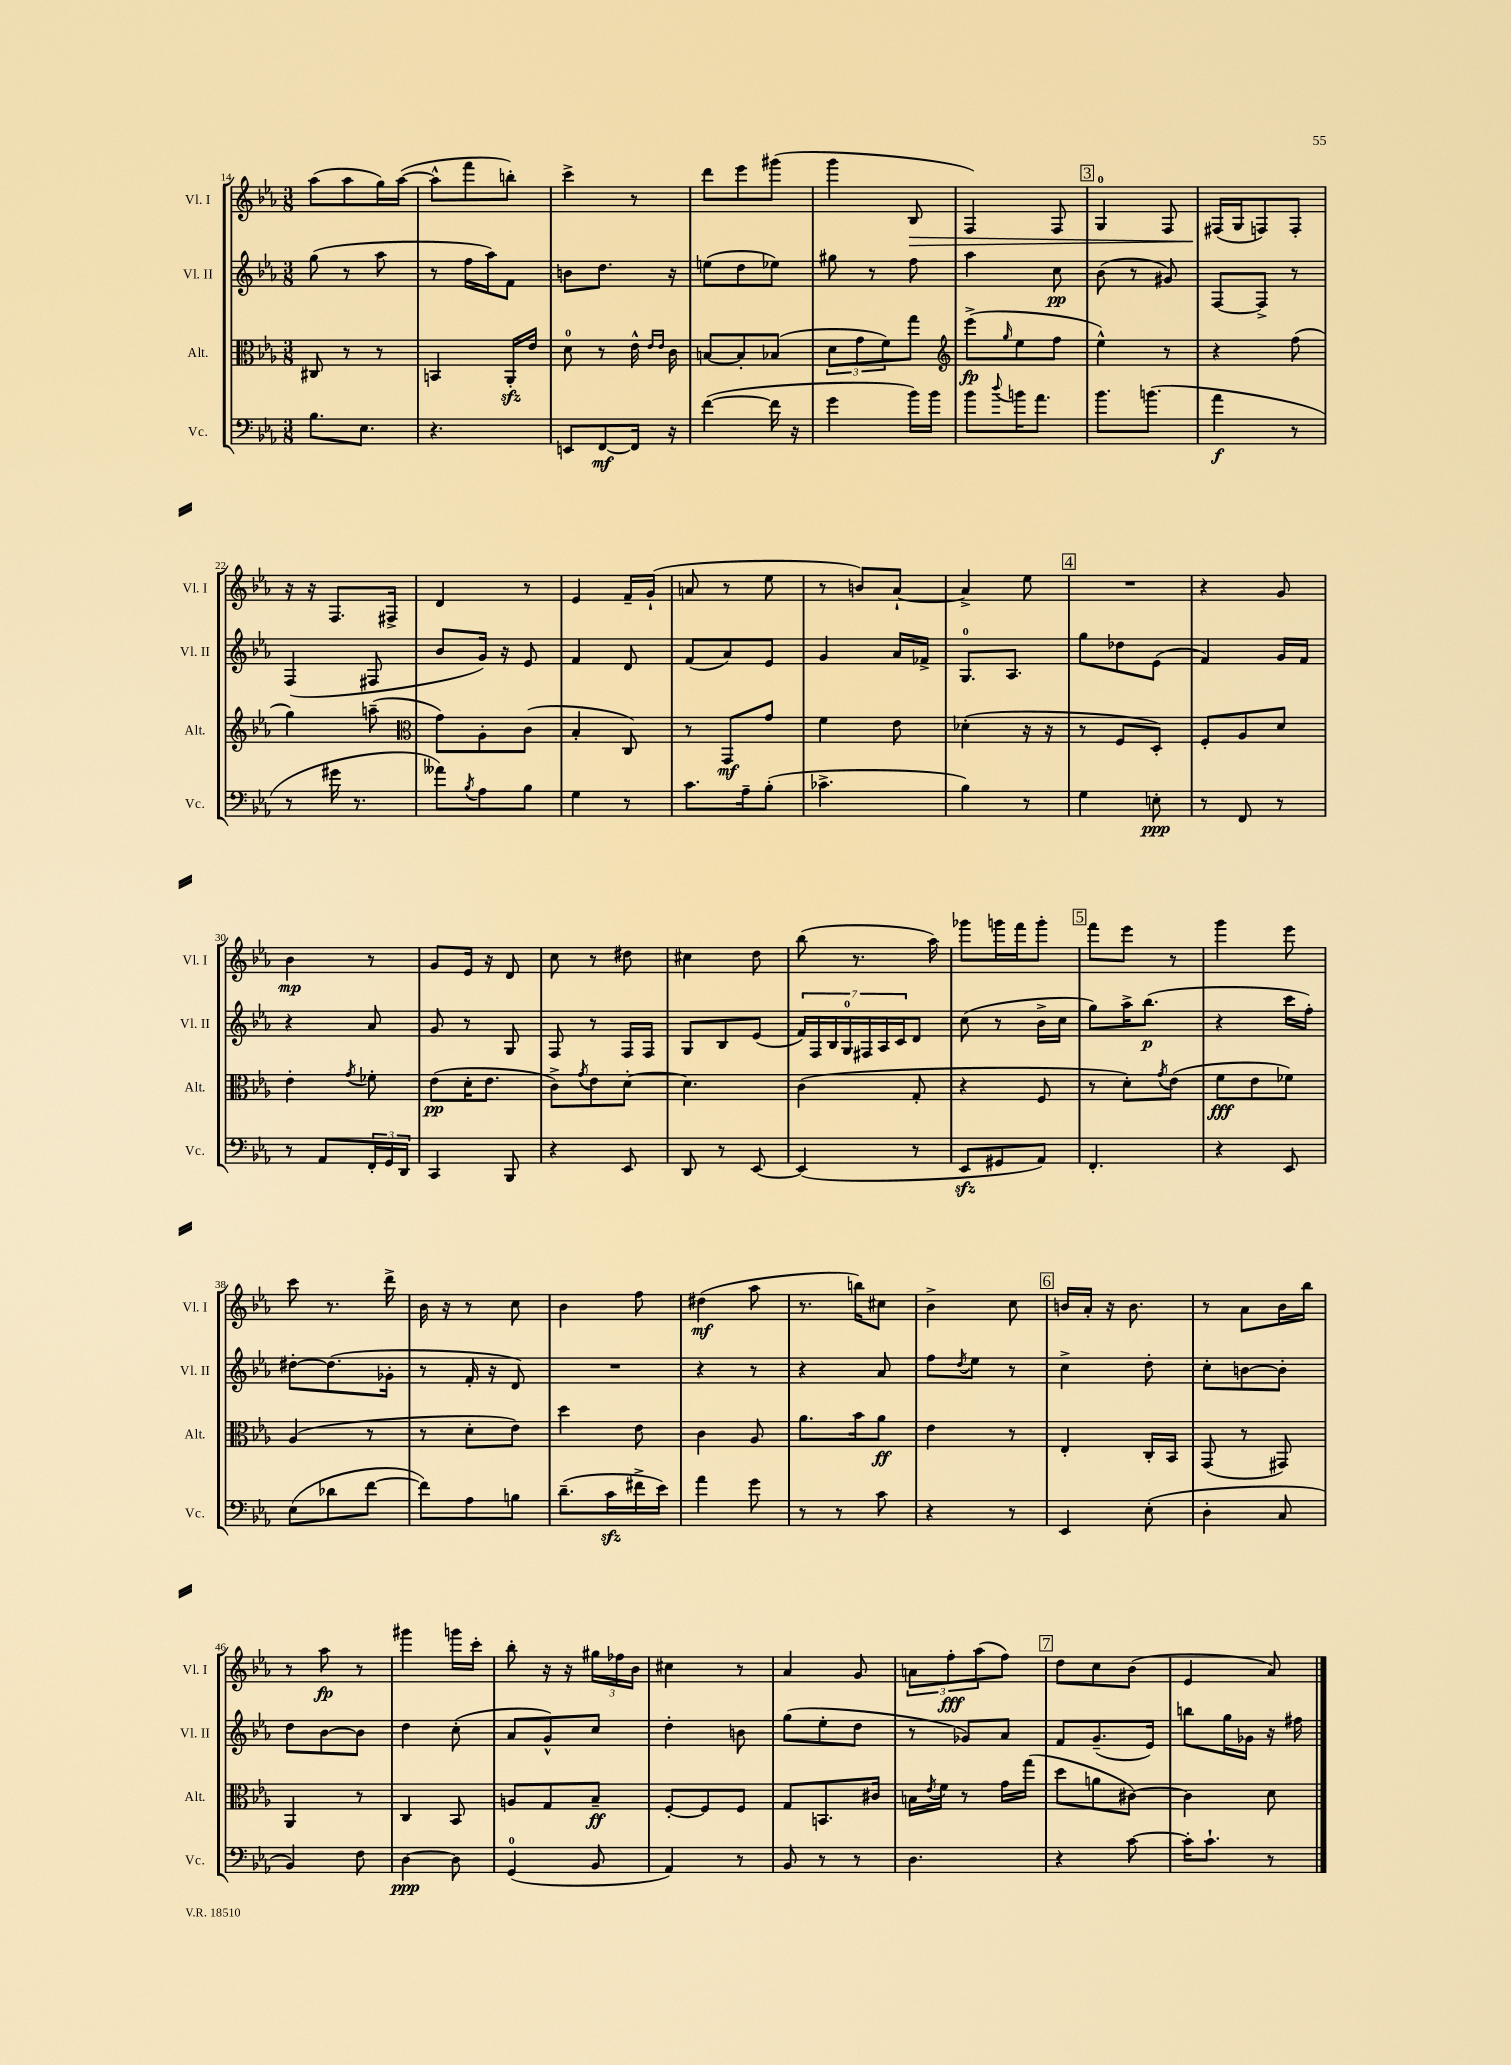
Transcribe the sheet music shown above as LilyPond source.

<<
\new StaffGroup <<
\new Staff = "s0" \with { instrumentName = "Vl. I" shortInstrumentName = "Vl. I" } {
    \clef treble \key ees \major \numericTimeSignature \time 3/8
    aes''8( aes''8 g''16) aes''16~( |
    aes''8-^ f'''8 b''8-.) |
    c'''4-> r8 |
    d'''8 ees'''8 gis'''8( |
    g'''4 bes8\> |
    f4) f8 |
    \mark \markup { \box "3" } g4-0 f8 |
    fis16\!( g16 f8) f8-. |
    r16 r16 f8. fis16-> |
    d'4 r8 |
    ees'4 f'16-- g'16-!( |
    a'8 r8 ees''8 |
    r8 b'8) aes'8~-! |
    aes'4-> ees''8 |
    \mark \markup { \box "4" } R4. |
    r4 g'8 |
    bes'4\mp r8 |
    g'8 ees'16 r16 d'8 |
    c''8 r8 dis''8 |
    cis''4 d''8 |
    bes''8( r8. aes''16) |
    ges'''8 g'''16 f'''16 g'''8-. |
    \mark \markup { \box "5" } f'''8 ees'''8 r8 |
    g'''4 ees'''8 |
    c'''8 r8. d'''16-> |
    bes'16 r16 r8 c''8 |
    bes'4 f''8 |
    dis''4\mf( aes''8 |
    r8. b''16) cis''8 |
    bes'4-> c''8 |
    \mark \markup { \box "6" } b'16 aes'16-. r16 b'8. |
    r8 aes'8 bes'16 bes''16 |
    r8 aes''8\fp r8 |
    gis'''4 g'''16 c'''16-. |
    bes''8-. r16 r16 \tuplet 3/2 { gis''16 fes''16 bes'16 } |
    cis''4 r8 |
    aes'4 g'8 |
    \tuplet 3/2 { a'8 f''8-.\fff aes''8( } f''8) |
    \mark \markup { \box "7" } d''8 c''8 bes'8( |
    ees'4 aes'8) \bar "|." |
}
\new Staff = "s1" \with { instrumentName = "Vl. II" shortInstrumentName = "Vl. II" } {
    \clef treble \key ees \major \numericTimeSignature \time 3/8
    g''8( r8 aes''8 |
    r8 f''16 aes''16) f'8 |
    b'8 d''8. r16 |
    e''8( d''8 ees''8) |
    gis''8 r8 f''8 |
    aes''4 c''8\pp |
    \mark \markup { \box "3" } bes'8( r8 gis'8) |
    f8~ f8-> r8 |
    f4( fis8 |
    bes'8 g'16) r16 ees'8 |
    f'4 d'8 |
    f'8( aes'8) ees'8 |
    g'4 aes'16 fes'16-> |
    g8.-0 aes8. |
    \mark \markup { \box "4" } g''8 des''8 ees'8( |
    f'4) g'16 f'16 |
    r4 aes'8 |
    g'8 r8 g8 |
    f8 r8 f16 f16 |
    g8 bes8 ees'8( |
    \tuplet 7/4 { f'16) f16 bes16 g16-0 fis16 aes16 c'16 } d'8 |
    c''8( r8 bes'16-> c''16 |
    \mark \markup { \box "5" } g''8) aes''16-> bes''8.\p( |
    r4 c'''16 f''16-.) |
    dis''8~-. dis''8.( ges'16-. |
    r8 f'16-. r16 d'8) |
    R4. |
    r4 r8 |
    r4 aes'8 |
    f''8 \acciaccatura { d''8 } ees''8 r8 |
    \mark \markup { \box "6" } c''4-> d''8-. |
    c''8-. b'8~ b'8-. |
    d''8 bes'8~ bes'8 |
    d''4 c''8-.( |
    aes'8 g'8-^) c''8 |
    d''4-. b'8 |
    g''8( ees''8-. d''8 |
    r8 ges'8) aes'8 |
    \mark \markup { \box "7" } f'8 g'8.--( ees'16) |
    b''8 g''16 ges'16 r16 fis''16 \bar "|." |
}
\new Staff = "s2" \with { instrumentName = "Alt." shortInstrumentName = "Alt." } {
    \clef alto \key ees \major \numericTimeSignature \time 3/8
    cis8 r8 r8 |
    b,4 aes,16-.\sfz ees'16 |
    d'8-0 r8 ees'16-^ \grace { ees'16 ees'16 } c'16 |
    b8~ b8-. bes8( |
    \tuplet 3/2 { d'8 g'8 f'8) } g''8 |
    \clef treble ees'''8->\fp( \grace { g''16 } ees''8 f''8 |
    \mark \markup { \box "3" } ees''4-^) r8 |
    r4 f''8( |
    g''4) a''8--( |
    \clef alto g'8) aes8-. c'8( |
    bes4-. c8) |
    r8 g,8\mf g'8 |
    f'4 ees'8 |
    des'4-.( r16 r16 |
    \mark \markup { \box "4" } r8 f8 d8-.) |
    f8-. aes8 d'8 |
    ees'4-. \acciaccatura { g'8 } fes'8-. |
    ees'8\pp( d'16-. ees'8. |
    c'8->) \acciaccatura { g'8 } ees'8 d'8~-. |
    d'4. |
    c'4( g8-. |
    r4 f8 |
    \mark \markup { \box "5" } r8 d'8-.) \acciaccatura { g'8 } ees'8( |
    f'8\fff ees'8 fes'8) |
    aes4( r8 |
    r8 d'8-. ees'8) |
    d''4 ees'8 |
    c'4 aes8 |
    aes'8. bes'16 aes'8\ff |
    ees'4 r8 |
    \mark \markup { \box "6" } ees4-. c16-. bes,16 |
    g,8( r8 gis,8) |
    aes,4 r8 |
    c4 bes,8 |
    a8 g8 bes8--\ff |
    f8~-. f8 f8 |
    g8 b,8. cis'16 |
    b16 \acciaccatura { ees'8 } f'16 r8 g'16 g''16( |
    \mark \markup { \box "7" } d''8 a'8 cis'8~) |
    cis'4 d'8 \bar "|." |
}
\new Staff = "s3" \with { instrumentName = "Vc." shortInstrumentName = "Vc." } {
    \clef bass \key ees \major \numericTimeSignature \time 3/8
    bes8. ees8. |
    r4. |
    e,8 f,8~\mf f,16 r16 |
    f'4~( f'16 r16 |
    g'4 bes'16) bes'16 |
    bes'8 \appoggiatura { d''8 } b'16 aes'8. |
    \mark \markup { \box "3" } bes'8. b'8.( |
    aes'4\f r8 |
    r8 gis'16 r8. |
    aeses'8) \acciaccatura { bes8 } aes8 bes8 |
    g4 r8 |
    c'8. aes16-- bes8-.( |
    ces'4.-> |
    bes4) r8 |
    \mark \markup { \box "4" } g4 e8-.\ppp |
    r8 f,8 r8 |
    r8 aes,8 \tuplet 3/2 { f,16-. g,16 d,16 } |
    c,4 bes,,8 |
    r4 ees,8 |
    d,8 r8 ees,8~ |
    ees,4( r8 |
    ees,8\sfz gis,8 aes,8) |
    \mark \markup { \box "5" } f,4.-. |
    r4 ees,8 |
    ees8( des'8 f'8~ |
    f'8) aes8 b8 |
    d'8.--( c'16\sfz fis'16-> ees'16) |
    aes'4 g'8 |
    r8 r8 c'8 |
    r4 r8 |
    \mark \markup { \box "6" } ees,4 ees8-.( |
    d4-. c8 |
    bes,4) f8 |
    d4~\ppp d8 |
    g,4-0( bes,8 |
    aes,4) r8 |
    bes,8 r8 r8 |
    d4. |
    \mark \markup { \box "7" } r4 c'8~ |
    c'16-. c'8.-! r8 \bar "|." |
}
>>
>>
\layout { \context { \Score currentBarNumber = #14 } }
